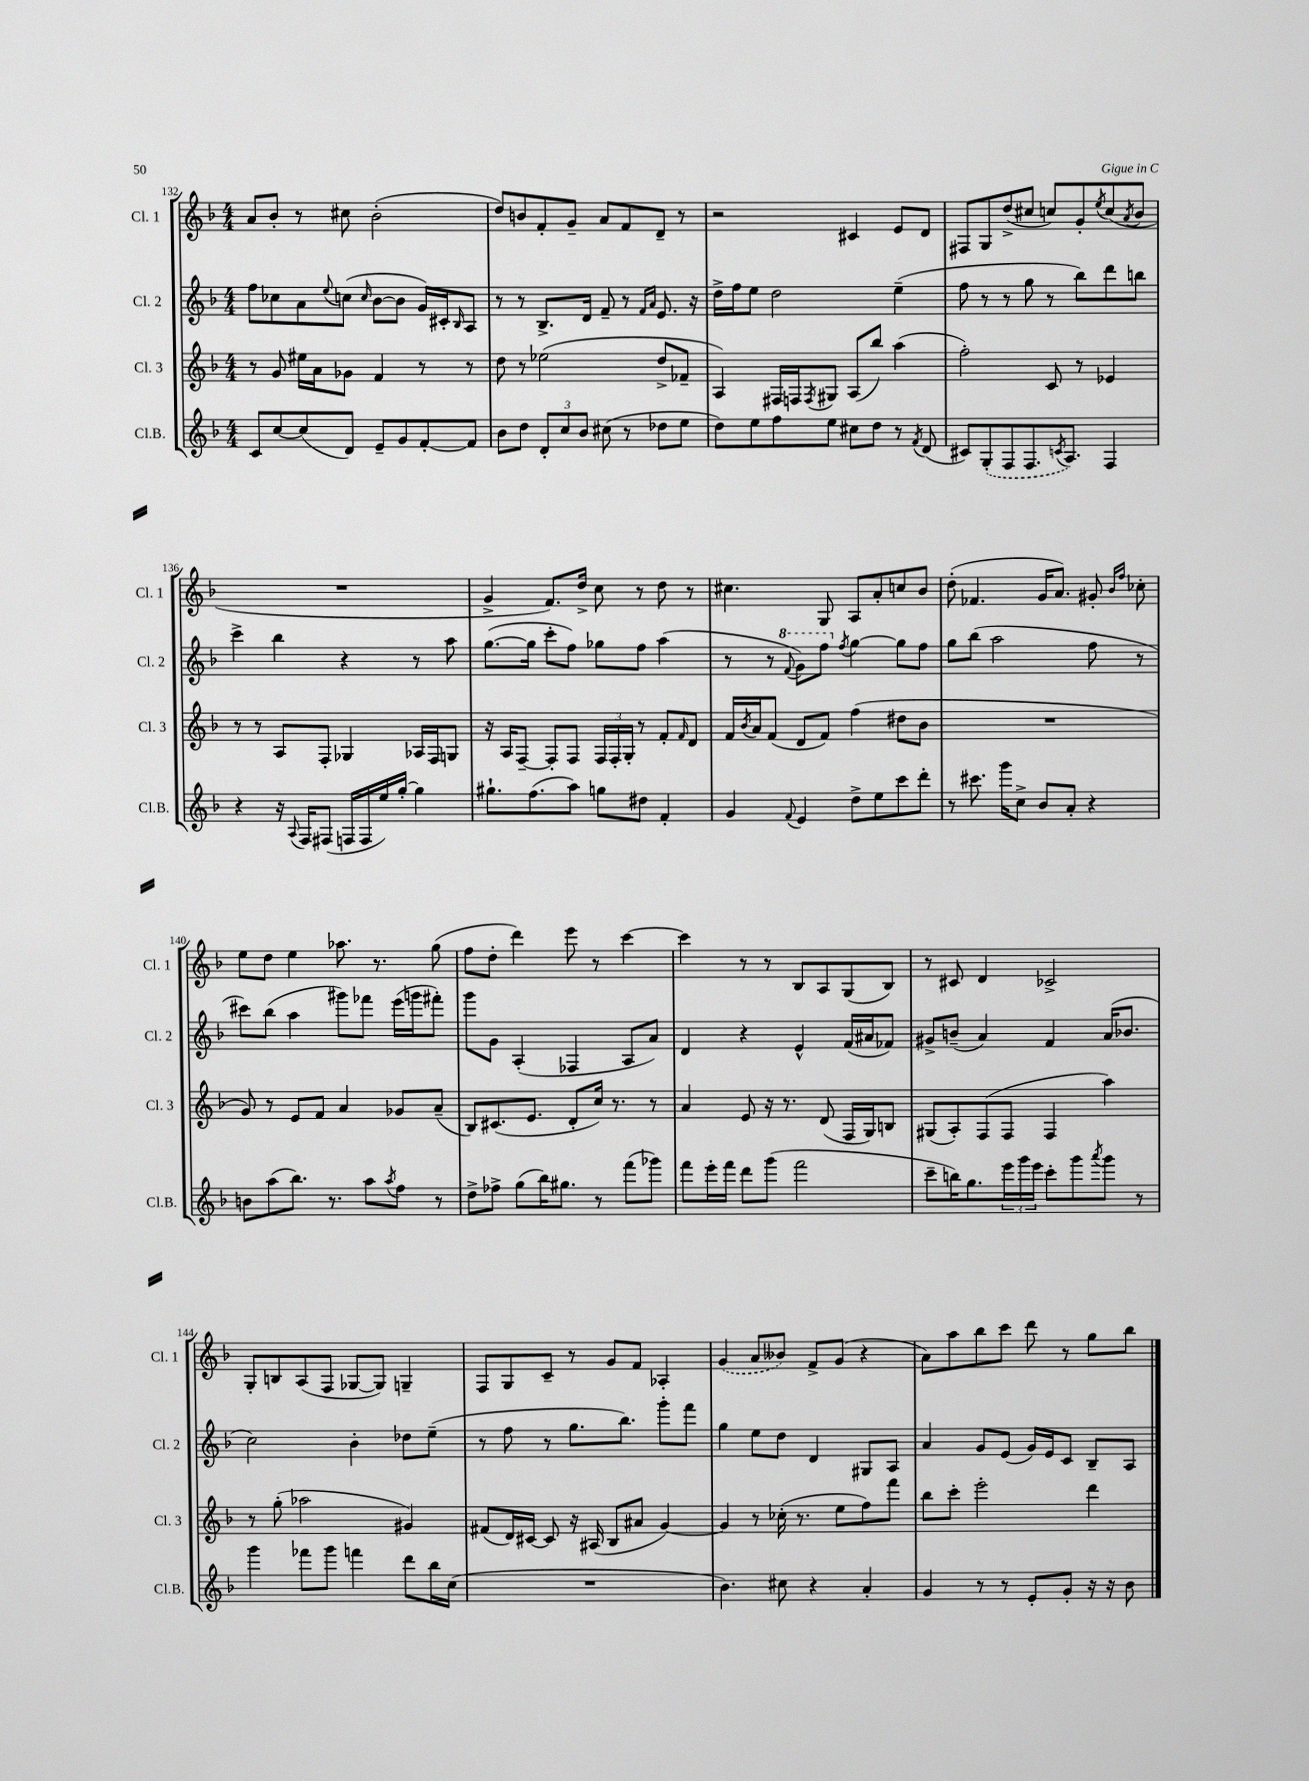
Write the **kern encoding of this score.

**kern	**kern	**kern	**kern
*staff4	*staff3	*staff2	*staff1
*clefG2	*clefG2	*clefG2	*clefG2
*k[b-]	*k[b-]	*k[b-]	*k[b-]
*M4/4	*M4/4	*M4/4	*M4/4
8c	8r	8ff	8a
[8cc	8g	8cc-	8b-'
(8cc]	16ee#	8a	8r
.	16a	.	.
.	.	8qqee	.
8d)	8g-	(8cc	8cc#
.	.	16qqcc	.
8e~	4f	[8b-	(2b-'
8g	.	8b-]	.
[8f'	8r	16g)	.
.	.	16c#'	.
.	.	16qqB-	.
8f]	8r	8A	.
=	=	=	=
8b-	8dd	8r	8dd)
8dd	8r	8r	8b
12d'	(2ee-	8.B-^	8f'
12cc	.	.	.
.	.	.	8g~
12b-	.	.	.
.	.	16d	.
(8cc#	.	8f~	8a
8r	.	8r	8f
.	.	16qqf	.
.	.	16qqa	.
8dd-	8dd^	8.e	8d~
8ee	8f-~	.	8r
.	.	16r	.
=	=	=	=
8dd)	4A)	16dd^	2r
.	.	16ff	.
8ee	.	8ee	.
8ff	16F#	2dd	.
.	16F	.	.
.	8qF	.	.
8ee	8G#	.	.
8cc#	(8A	.	4c#
8dd	8bb-)	.	.
8r	(4aa	(4ee~	8e
8qf	.	.	.
(8d	.	.	8d
=	=	=	=
8c#)	2ff')	8ff	8F#
(8G'	.	8r	8G
8F	.	8r	(8dd^
8.F	.	8gg	8cc#
.	8c	8r	8cc)
8qc	.	.	.
8.A)	.	.	.
.	8r	8bb-)	8g'
.	.	.	8qee
4F	4e-	8ddd	(8cc
.	.	.	8qa
.	.	8bb	8b-
=	=	=	=
4r	8r	4ccc^	1r
.	8r	.	.
16r	8A	4bb-	.
8qqA	.	.	.
16F	.	.	.
(8F#	8F'	.	.
16F	4G-	4r	.
16F	.	.	.
16ee)	.	.	.
[16gg'	.	.	.
4gg]	16A-	8r	.
.	16F	.	.
.	8G	8aa	.
=	=	=	=
8.gg#`	16r	([8.gg	4g^
.	16A	.	.
.	[8F~	.	.
(8.ff	.	16gg]	.
.	8F']	8ccc'	8.f)
8aa)	8F	8ff)	.
.	.	.	16dd^
8gg	24F	8gg-	8cc
.	24F'	.	.
.	24G'	.	.
8dd#	8r	8ff	8r
4f'	8f'	(4aa	8dd
.	16qqf	.	.
.	8d	.	8r
=	=	=	=
4g	16f	8r	4.cc#
.	8qb-	.	.
.	16a	.	.
.	(8f	8r	.
8qqf	.	8qqff	.
4e	8d	8gg)	.
.	8f)	8fff	8G
.	.	8qff	.
8dd^	(4ff	[4gg	8A
8ee	.	.	8a'
8ccc	8dd#	8gg]	8cc
8ddd'	8b-	8ff	8b-
=	=	=	=
8r	1r	8gg	(8dd'
8.ccc#	.	(8bb-	4.f-
.	.	2aa	.
16ggg	.	.	.
8cc^	.	.	.
8b-	.	.	16g
.	.	.	8.a)
8a'	.	.	.
4r	.	8ff	8g#'
.	.	.	16qqb-
.	.	.	16qqff
.	.	8r	8cc-'
=	=	=	=
8b	8g)	8ccc#)	8ee
(8aa	8r	(8bb-	8dd
8.bb-)	8e	4aa	4ee
.	8f	.	.
8.r	.	.	.
.	4a	8ggg#)	8.aa-
8aa	.	8fff-	.
.	.	.	8.r
8qaa	.	.	.
8ff	8g-	(16eee	.
.	.	16ggg	.
8r	(8a~	8fff#')	(8gg
=	=	=	=
8dd^	8B-)	8ggg	8ff
8ff-^	(8.c#	8g	8dd'
(8gg	.	(4A'	4ddd)
.	8.e	.	.
16bb-)	.	.	.
8.gg#	.	.	.
.	8d'	4F-	8eee
8r	16cc)	.	8r
.	8.r	.	.
(8fff	.	8A	[4ccc
8ggg-)	8r	8a)	.
=	=	=	=
8fff	4a	4d	4ccc]
16eee'	.	.	.
16fff	.	.	.
8ddd	8e	4r	8r
(8ggg	16r	.	8r
.	8.r	.	.
2fff	.	4e^^	8B-
.	(8d	.	8A
.	16F	(16f	(8G
.	16G)	16a#	.
.	8B	8f-)	8B-)
=	=	=	=
8ccc~	(8G#	8g#^	8r
16bb)	8A')	(8b~	8c#
8.gg	.	.	.
.	(8F	4a)	4d
24eee	8F	.	.
24ggg	.	.	.
24eee	.	.	.
8ccc'	4F	4f	2c-^
8ggg	.	.	.
8qaaa	.	.	.
8ggg	4aa)	(16a	.
.	.	8.b-	.
8r	.	.	.
=	=	=	=
4ggg	8r	2cc)	8G'
.	(8gg'	.	8B
8fff-	2aa-	.	(8A
8ggg	.	.	8F
4fff	.	4b-'	[8G-
.	.	.	8G-])
8ddd	4g#)	8dd-	4G~
16bb-	.	(8ee~	.
(16cc	.	.	.
=	=	=	=
1r	(8f#	8r	8F
.	16d)	8ff	8G
.	[16c#	.	.
.	8c#]	8r	8c~
.	16r	8.gg	8r
.	(16A#	.	.
.	8B-	.	8g
.	.	8.bb-)	.
.	8a#	.	8f
.	[4g)	8ggg'	4A-'
.	.	8fff	.
=	=	=	=
4.b-)	4g]	4gg	(4g
.	8r	8ee	8a
8cc#	(16cc-'	8dd	8b--)
.	8.r	.	.
4r	.	4d	8f^
.	8ee	.	(8g
4a'	8ff)	8G#	4r
.	8fff	8A	.
=	=	=	=
4g	8bb-	4a	8a)
.	8ccc'	.	8aa
8r	2eee'	8g	8bb-
8r	.	(8e	8ccc
8e'	.	16g)	8ddd
.	.	16e	.
8g'	.	8c	8r
16r	4ddd	8B-~	8gg
16r	.	.	.
8b-	.	8A	8bb-
==	==	==	==
*-	*-	*-	*-
